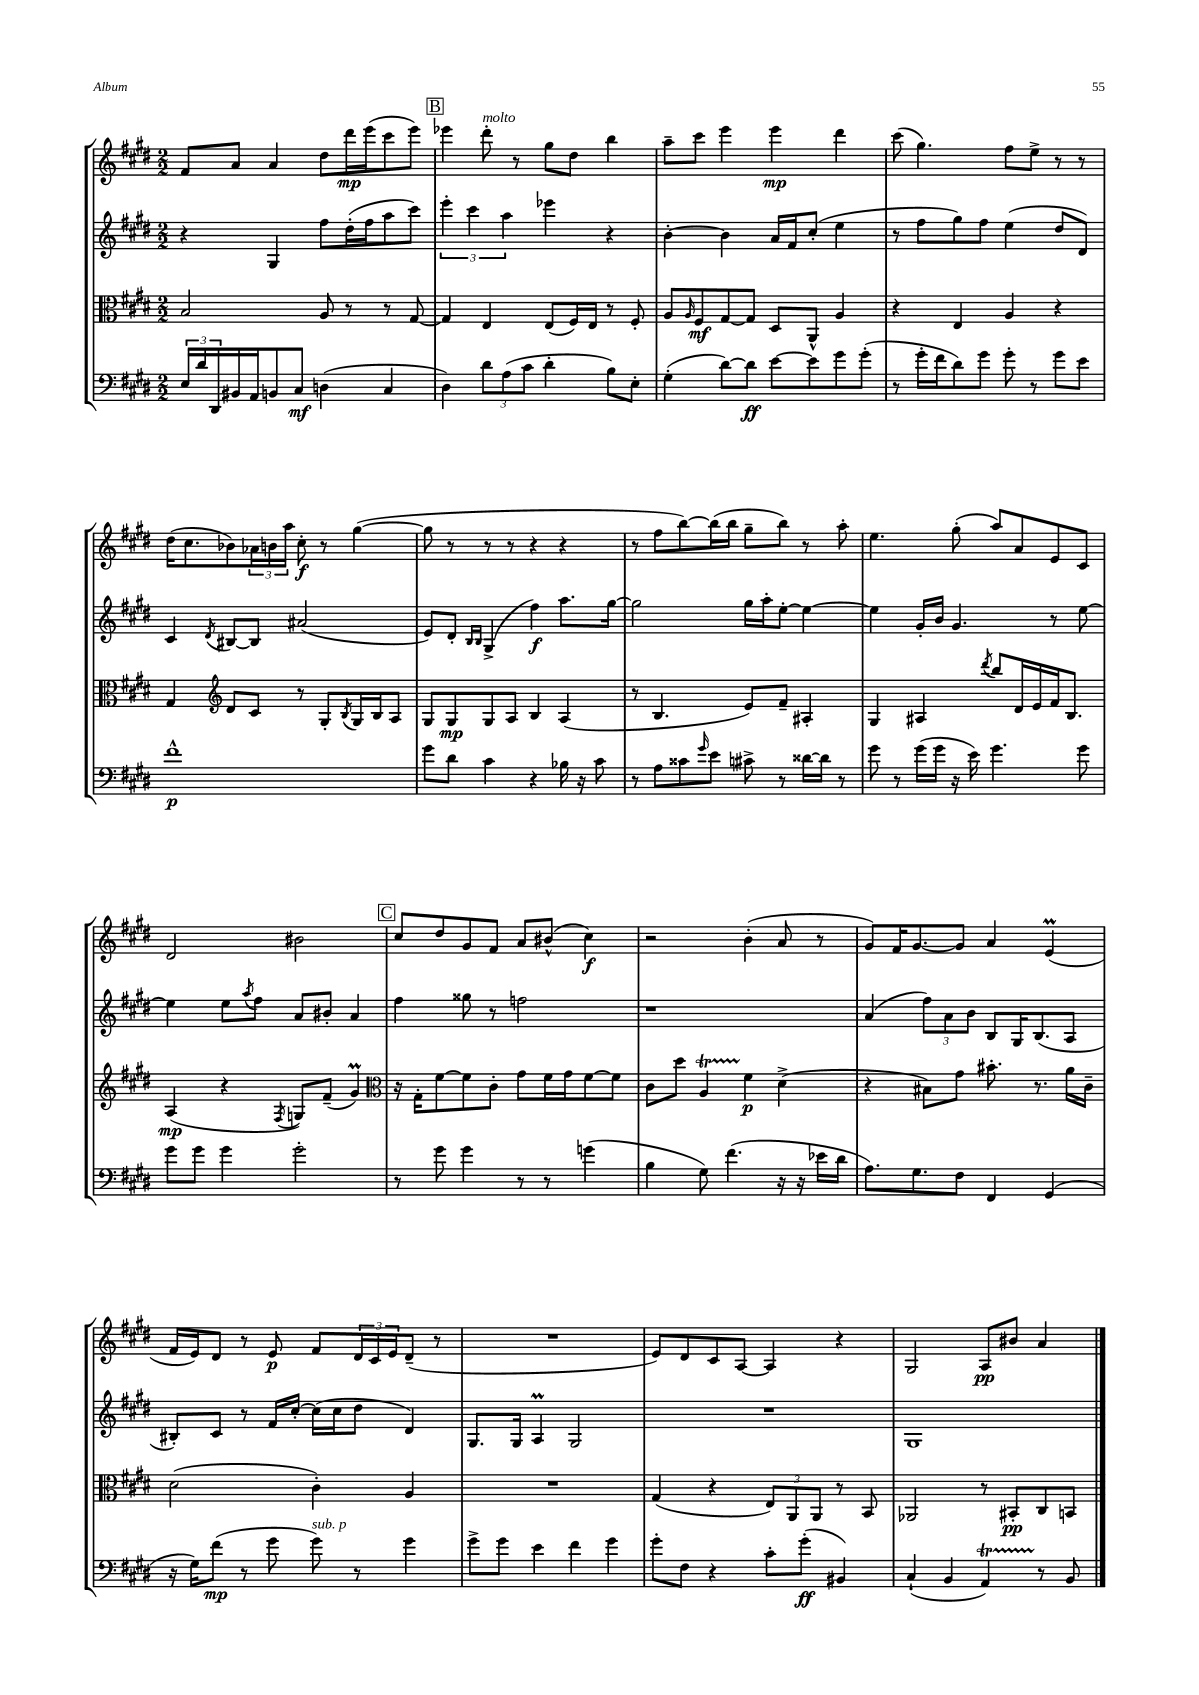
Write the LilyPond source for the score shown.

<<
\new StaffGroup <<
\new Staff = "s0" {
    \clef treble \key e \major \numericTimeSignature \time 2/2
    fis'8 a'8 a'4 dis''8 dis'''16\mp e'''16( cis'''8 e'''8) |
    \mark \markup { \box "B" } ees'''4 dis'''8-.^\markup { \italic "molto" } r8 gis''8 dis''8 b''4 |
    a''8-- cis'''8 e'''4 e'''4\mp dis'''4 |
    cis'''8( gis''4.) fis''8 e''8-> r8 r8 |
    dis''16( cis''8. bes'8) \tuplet 3/2 { aes'16 b'16 a''16 } cis''8-.\f r8 gis''4~( |
    gis''8 r8 r8 r8 r4 r4 |
    r8 fis''8 b''8~) b''16( b''16 gis''8-- b''8) r8 a''8-. |
    e''4. gis''8-.( a''8) a'8 e'8 cis'8 |
    dis'2 bis'2 |
    \mark \markup { \box "C" } cis''8 dis''8 gis'8 fis'8 a'8 bis'8-^( cis''4\f) |
    r2 b'4-.( a'8 r8 |
    gis'8) fis'16 gis'8.~ gis'8 a'4 e'4\prall( |
    fis'16 e'16) dis'8 r8 e'8\p fis'8 \tuplet 3/2 { dis'16 cis'16 e'16 } dis'8--( r8 |
    R1 |
    e'8) dis'8 cis'8 a8~ a4 r4 |
    gis2 a8\pp bis'8 a'4 \bar "|." |
}
\new Staff = "s1" {
    \clef treble \key e \major \numericTimeSignature \time 2/2
    r4 gis4 fis''8 dis''16-.( fis''16 a''8 cis'''8) |
    \mark \markup { \box "B" } \tuplet 3/2 { e'''4-. cis'''4 a''4 } ees'''4 r4 |
    b'4~-. b'4 a'16 fis'16 cis''8-.( e''4 |
    r8 fis''8 gis''8) fis''8 e''4( dis''8 dis'8) |
    cis'4 \acciaccatura { dis'8 } bis8~ bis8 ais'2( |
    e'8) dis'8-. \grace { b16 b16 } gis4->( fis''4\f) a''8. gis''16~ |
    gis''2 gis''16 a''16-. e''8~-. e''4~ |
    e''4 gis'16-. b'16 gis'4. r8 e''8~ |
    e''4 e''8 \acciaccatura { a''8 } fis''8 a'8 bis'8-. a'4 |
    \mark \markup { \box "C" } fis''4 gisis''8 r8 f''2 |
    r1 |
    a'4( \tuplet 3/2 { fis''8) a'8 b'8 } b8 gis16 b8.( a8 |
    bis8-.) cis'8 r8 fis'16 cis''16~-. cis''16( cis''16 dis''8 dis'4) |
    gis8. gis16 a4\prall gis2 |
    R1 |
    gis1 \bar "|." |
}
\new Staff = "s2" {
    \clef alto \key e \major \numericTimeSignature \time 2/2
    b2 a8 r8 r8 gis8~ |
    \mark \markup { \box "B" } gis4 e4 e8( fis16) e16 r8 fis8-. |
    a8 \grace { a16 } fis8\mf gis8~ gis8 dis8 a,8-^ a4 |
    r4 e4 a4 r4 |
    gis4 \clef treble dis'8 cis'8 r8 gis8-. \acciaccatura { b8 } gis16 b16 a8 |
    gis8 gis8\mp gis8 a8 b4 a4( |
    r8 b4. e'8) fis'8-- ais4-. |
    gis4 ais4 \acciaccatura { dis'''8 } b''8 dis'16 e'16 fis'16 b8. |
    a4\mp( r4 \acciaccatura { fis8 } g8) fis'8--( gis'4\prall) |
    \mark \markup { \box "C" } \clef alto r16 gis16-. fis'8~ fis'8 cis'8-. gis'8 fis'16 gis'16 fis'8~ fis'8 |
    cis'8 dis''8 a4\startTrillSpan fis'4\stopTrillSpan\p dis'4->( |
    r4 bis8) gis'8 bis'8.-. r8. a'16 cis'16-- |
    dis'2( cis'4-.) a4 |
    R1 |
    gis4( r4 \tuplet 3/2 { e8) a,8 a,8 } r8 b,8 |
    aes,2 r8 bis,8-.\pp cis8 b,8 \bar "|." |
}
\new Staff = "s3" {
    \clef bass \key e \major \numericTimeSignature \time 2/2
    \tuplet 3/2 { e16 dis'16 dis,16 } bis,16 a,16 b,8 cis8\mf d4( cis4 |
    \mark \markup { \box "B" } dis4) \tuplet 3/2 { dis'8 a8( cis'8 } dis'4-. b8) e8-. |
    gis4-.( dis'8~) dis'8\ff e'8~ e'8 gis'8 gis'8-.( |
    r8 gis'16-. fis'16 dis'8) gis'8 gis'8-. r8 gis'8 e'8 |
    fis'1-^\p |
    gis'8 dis'8 cis'4 r4 bes16 r16 cis'8 |
    r8 a8 cisis'8 \grace { gis'16 } e'8 cis'8-> r8 disis'16~ disis'16 r8 |
    gis'8 r8 gis'16( gis'16 r16 e'16) gis'4. gis'8 |
    gis'8 gis'8 gis'4 gis'2-. |
    \mark \markup { \box "C" } r8 gis'8 gis'4 r8 r8 g'4( |
    b4 gis8) fis'4.( r16 r16 ees'16 dis'16 |
    a8.) gis8. fis8 fis,4 gis,4( |
    r16 gis16) fis'8\mp( r8 gis'8 gis'8^\markup { \italic "sub. p" }) r8 gis'4 |
    gis'8-> gis'8 e'4 fis'4 gis'4 |
    gis'8-. fis8 r4 cis'8-. gis'8-.\ff( bis,4) |
    cis4-!( b,4 a,4\startTrillSpan) r8\stopTrillSpan b,8 \bar "|." |
}
>>
>>
\layout { \context { \Score \remove "Bar_number_engraver" } }
